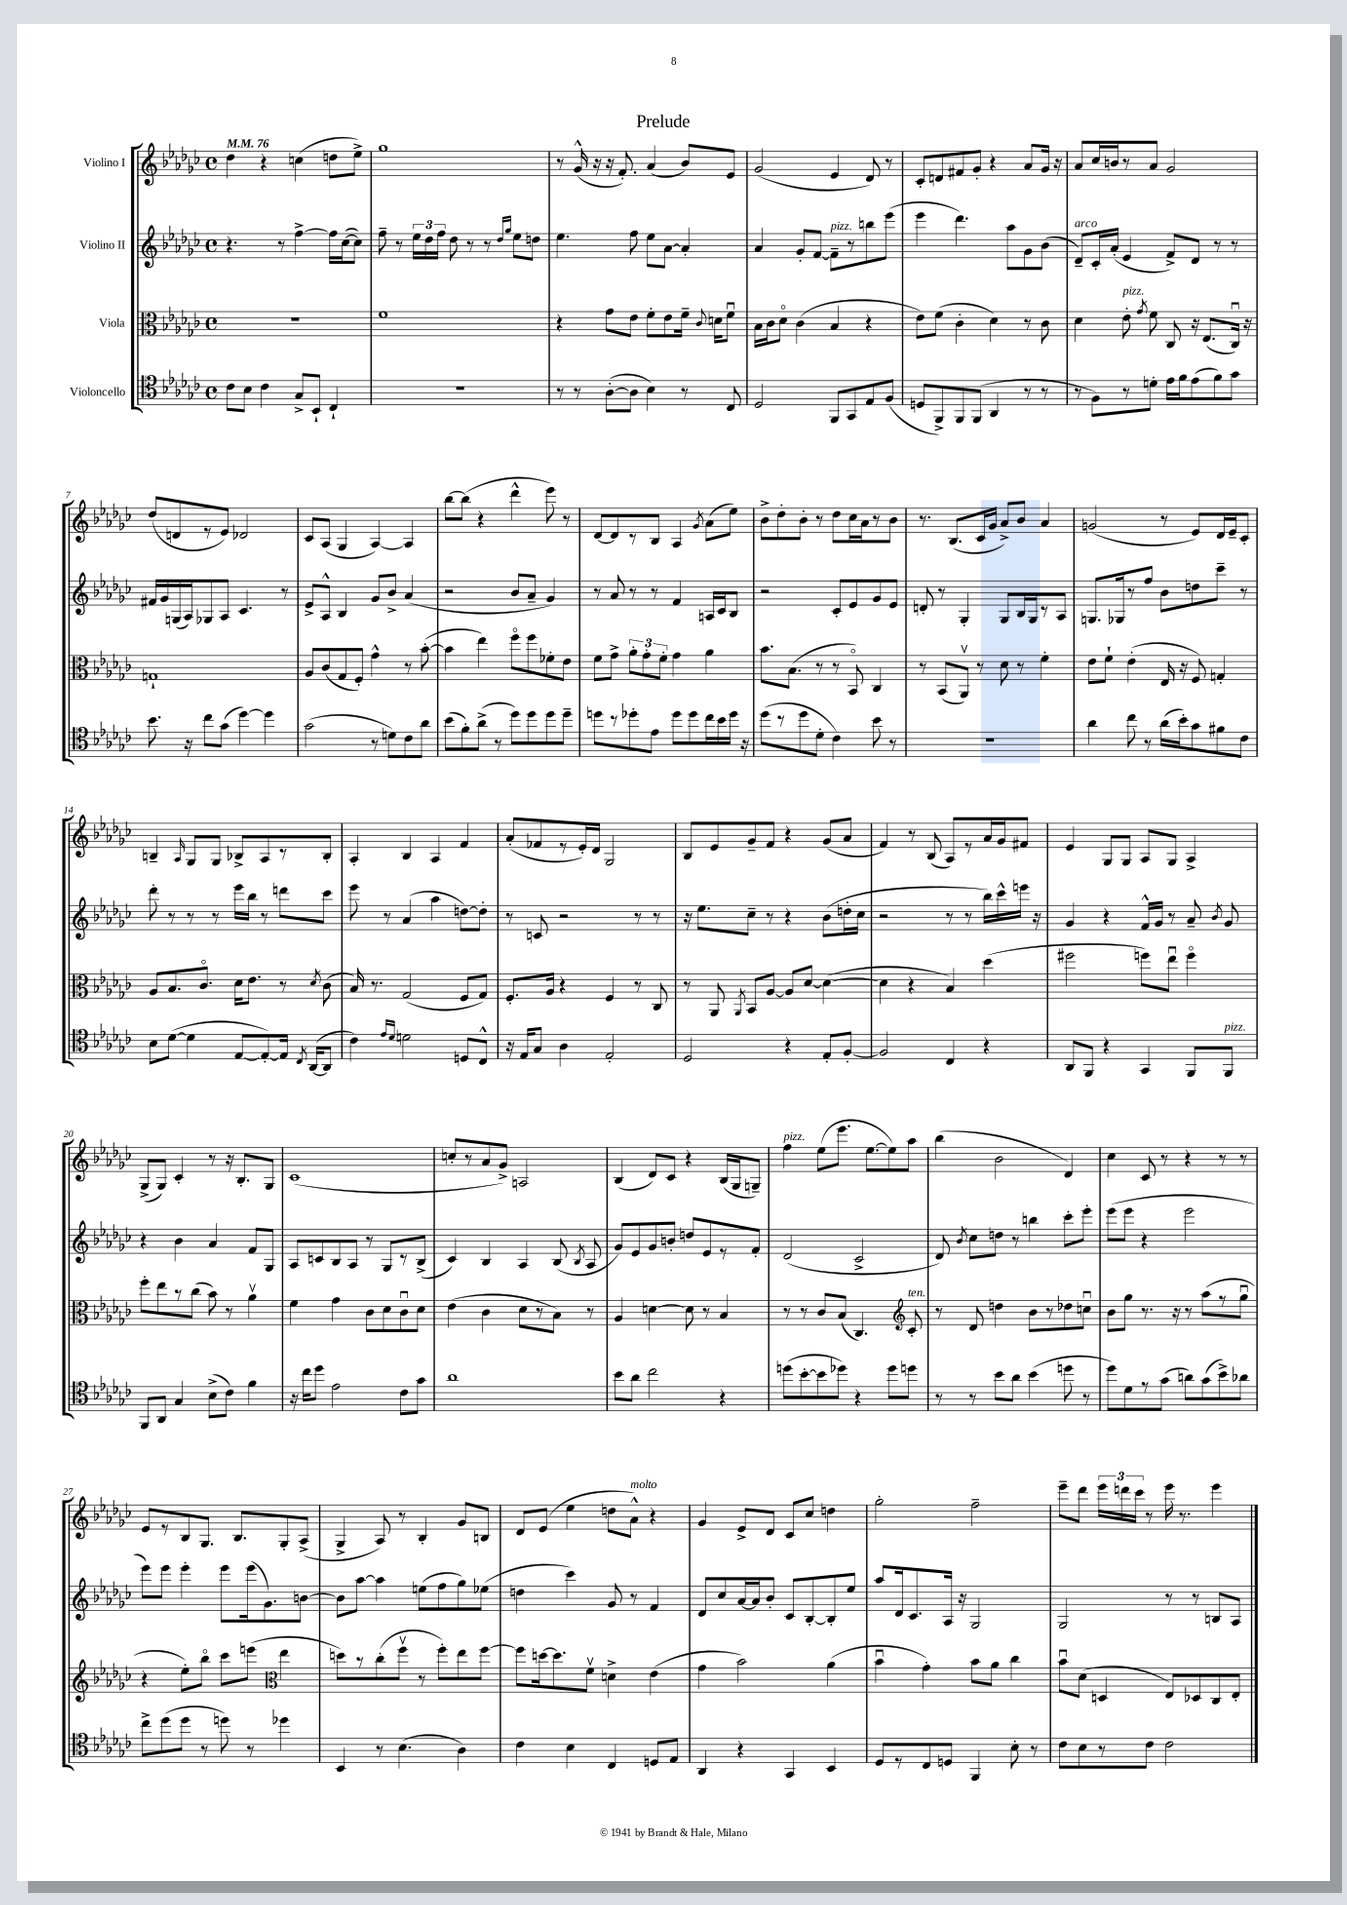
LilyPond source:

\header { title = "Prelude" }
<<
\new StaffGroup <<
\new Staff = "s0" \with { instrumentName = "Violino I" } {
    \clef treble \key ges \major \defaultTimeSignature \time 4/4 \tempo 4 = 76
    \autoBeamOff des''4 r4 c''4( d''8[ ees''8]->) |
    ges''1 |
    r8 ges'16-^( r16 r16 f'8.-.) aes'4( bes'8[) ees'8] |
    ges'2( ees'4 des'8) r8 |
    ces'8[-. d'8 fis'8 ges'8]-. r4 aes'8[ ges'16] r16 |
    aes'8[ ces''16 b'16 r8 aes'8] ges'2 |
    des''8[( d'8 r8 ees'8]) des'2 |
    ces'8[ aes8]( ges4 aes4~) aes4 |
    bes''8[~ bes''8]( r4 des'''4-^ ees'''8) r8 |
    des'8[~ des'8 r8 bes8] aes4 \acciaccatura { ges'8 } aes'8[( ees''8]) |
    bes'8[-> des''8-. bes'8]-. r8 des''8[ ces''16 aes'16 r8 bes'8] |
    r8. bes8.[( ces'16 ges'16] aes'8[->) bes'8] aes'4 |
    g'2( r8 ees'8[) des'16 ees'16-- ces'8]-. |
    b4-- \grace { aes16 } ges8[ ges8] bes8[-> aes8 r8 bes8]-. |
    aes4-. bes4 aes4 f'4 |
    aes'8[-.( fes'8 r8 ees'16-.) des'16] ges2 |
    bes8[ ees'8 ges'8-- f'8] r4 ges'8[( aes'8] |
    f'4) r8 bes8( aes8[) r8 aes'16 ges'16 fis'8] |
    ees'4 ges8[ ges8] aes8[ ges8] aes4-> |
    ges8[->( ges8]) ces'4-. r8 r16 bes8.[-. ges8] |
    ces'1( |
    c''8[-. r8 aes'8 ges'8]->) a2 |
    bes4( des'8[) ces'8] r4 bes16[( ges16 g8]--) |
    f''4^\markup { \italic "pizz." } ees''8[( ees'''8.] ees''8.[~ ees''8) aes''8] |
    bes''4( bes'2 des'4) |
    ces''4 ces'8 r8 r4 r8 r8 |
    ees'8[ r8 bes8 ges8.] bes8.[ ges8-. aes8]->( |
    ges4-> aes8) r8 bes4-. ges'8[ b8] |
    des'8[ ees'8]( ees''4 d''8[ aes'8]-^^\markup { \italic "molto" }) r4 |
    ges'4 ees'8[-> des'8] ces'8[ ces''8] d''4 |
    ges''2-. f''2-- |
    ees'''8[-- des'''8] \tuplet 3/2 { ees'''16[ d'''16 ces'''16] } r8 ees'''16 r8. ees'''4 \bar "|." |
}
\new Staff = "s1" \with { instrumentName = "Violino II" } {
    \clef treble \key ges \major \defaultTimeSignature \time 4/4
    \autoBeamOff r4. r8 f''4~-> f''16[ ces''16~( ces''8]) |
    f''8-- r8 \tuplet 3/2 { ees''16[ des''16 f''16] } des''8 r8 r8 \grace { des''16[ ges''16] } ees''8[ d''8] |
    ees''4. f''8 ees''8[ aes'8]~ aes'4-. |
    aes'4 ges'8[-. f'8]~ f'8[--^\markup { \italic "pizz." } r8 b''8 ees'''8]( |
    ees'''4 des'''4.) aes''8[ ges'8 bes'8]( |
    des'8[--^\markup { \italic "arco" }) ces'16-. aes'16]-.( ees'4 f'8[->) des'8] r8 r8 |
    fis'16[ ges'16 g16( aes16) ges8 aes8] ces'4. r8 |
    ees'8[-> aes8]-^ bes4 ges'8[ bes'8]-> aes'4( |
    r2 bes'8[ aes'8]-- ges'4) |
    r8 aes'8 r8 r8 f'4 a16[ ces'16 bes8] |
    r2 ces'8[-. ees'8 ges'8 ees'8] |
    d'8-. r8 ges4-. ges8[ bes16 ges16 r8 aes8] |
    g8.[ ges16 r8 f''8] bes'8[ d''8 ces'''8]-- r8 |
    des'''8-. r8 r8 r8 ees'''16[ bes''16] r8 d'''8[ ces'''8] |
    ees'''8 r8 aes'4( aes''4 d''8[~) d''8]-. |
    r8 c'8 r2 r8 r8 |
    r16 ees''8.[ ces''8]-- r8 r4 bes'8[( d''16-. ces''16] |
    r2 r8 r8 bes''16[) ces'''16-^ e'''16] r16 |
    ges'4 r4 f'16[-^ ges'16] r8 aes'8-- \acciaccatura { bes'8 } ges'8 |
    r4 bes'4 aes'4 f'8[ ges8] |
    aes8[ c'8 bes8 aes8] r8 ges8[ r8 bes8]->( |
    ces'4) bes4 aes4 bes8( \acciaccatura { bes8 } aes8 |
    ges'8[) ees'8 ges'8 b'8]-. d''8[ ees'8 r8 f'8]-. |
    des'2( ces'2-> |
    des'8) \acciaccatura { bes'8 } ces''8[ d''8] r8 b''4 ces'''8[-. ees'''8]-. |
    ees'''8[( ees'''8] r4 ees'''2 |
    ees'''8[) ees'''8] ees'''4-. ees'''8[ ees'''16( ges'8.) b'8]~ |
    b'8[ aes''8]~ aes''4 e''8[( f''8 ges''8) ees''8]( |
    d''4 ces'''4) ges'8 r8 f'4 |
    des'8[ ces''8 aes'16~ aes'16 bes'8]-. ces'8[ bes8~-. bes8-. ees''8] |
    aes''8[ des'16 ces'8. aes16] r16 ges2 |
    ges2 r8 r8 b8[ aes8] \bar "|." |
}
\new Staff = "s2" \with { instrumentName = "Viola" } {
    \clef alto \key ges \major \defaultTimeSignature \time 4/4
    \autoBeamOff R1 |
    f'1 |
    r4 ges'8[ ees'8] f'8[-. ees'8 f'16]-- \appoggiatura { ces'8 } d'16[ f'8]\downbow |
    bes16[ ces'16 des'8]\flageolet ces'4( bes4 r4 |
    ees'8[) f'8]( ces'4-. des'4) r8 ces'8 |
    des'4 ees'8-.^\markup { \italic "pizz." } \acciaccatura { ges'8 } f'8 ces8 r16 ees8.[( ces16]\downbow) r16 |
    g1-! |
    aes8[ ces'8( ges8 f8]-.) ges'4-^ r8 bes'8~-.( |
    bes'4 ees''4) f''8[\flageolet f''8 fes'8-. ees'8] |
    f'8[ ges'8]-> \tuplet 3/2 { aes'8[-. ges'8-. f'8]-. } ges'4 aes'4 |
    bes'8.[ bes8.]( r8 r8 bes,8\flageolet) ces4 |
    r8 bes,8[( aes,8]\upbow) r8 des'8 r8 f'4-. |
    ees'8[ f'8]-! ees'4-.( ees16 r16 f8) g4-. |
    aes8[ bes8. ces'8.]\flageolet des'16[ ees'8.] r8 \acciaccatura { des'8 } ces'8( |
    bes16) r8. ges2( f8[ ges8]) |
    f8.[-. aes16] r4 f4 r8 ces8 |
    r8 aes,8 \acciaccatura { aes,8 } bes,8[ aes8]~ aes8[ des'8]~ des'4~( |
    des'4 r4 bes4) des''4( |
    fis''2 f''8[) ees''8]\downbow f''4\flageolet |
    f''8[-. ees''8 r8 ces''8]( bes'8) r8 aes'4\upbow |
    f'4 ges'4 ces'8[ des'8 ces'8\downbow des'8] |
    ees'4( ces'4 des'8[ r8 bes8]) r8 |
    aes4 d'4~ d'8 r8 bes4 |
    r8 r8 ces'8[ bes8]( ces4.) \clef treble ces'8-.^\markup { \italic "ten." } |
    r8 des'8 d''4 bes'8[ r8 des''8 c''8]\downbow |
    bes'8[ ges''8] r8. r16 r8 aes''8[( r8 ges''8]\downbow |
    r4 ees''8[-.) bes''8]\flageolet ces'''8[ e'''8]( \clef alto ees''4 |
    d''8[) r8 ces''8-.( f''8]\upbow r8 f''8[-.) ees''8 f''8]~ |
    f''8[ d''16~ d''8. f'8]\upbow d'4-> ees'4( |
    ges'4 bes'2) aes'4( |
    bes'4\downbow ges'4-.) bes'8[ aes'8] ces''4 |
    bes'8[\downbow des'8]( d4 ees8[) des8 ces8 ees8]-. \bar "|." |
}
\new Staff = "s3" \with { instrumentName = "Violoncello" } {
    \clef tenor \key ges \major \defaultTimeSignature \time 4/4
    \autoBeamOff ces'8[ bes8] ces'4 ges8[-> bes,8]-! ces4-! |
    R1 |
    r8 r8 aes8[~-.( aes8] bes4) r8 ces8 |
    des2 f,8[ ges,8 ees8 f8]( |
    d8[ f,8->) f,8 f,8]( aes,4 r8 r8 |
    r8 f8[) r8 d'8]-. ees'16[ f'16 ees'8( f'8) ges'8] |
    bes'8. r16 ces''8[ ges'8]( des''4~) des''4 |
    ges'2( r8 d'8[) ces'8 aes'8] |
    bes'8[( f'8-.) aes'8]->( r8 des''8[) des''8 des''8 des''8]-- |
    d''8[ r8 des''8-. ees'8] des''8[ des''8 ces''16 bes'16 des''16] r16 |
    des''8[( r8 des''8 des'8]-. ces'4) bes'8 r8 |
    R1 |
    aes'4 ces''8 r8 aes'16[( bes'16-.) ges'8 fis'8 ces'8] |
    bes8[ des'8]~( des'4 ees8[~ ees8~-.) ees16] \acciaccatura { ces8 } aes,16[~( aes,8] |
    ces'4) \grace { ees'16[ des'16] } d'2 d8[ ces8]-^ |
    r16 ees16[ ges8] aes4 ees2-. |
    des2 r4 ees8[-. f8]~-. |
    f2 ces4 r4 |
    aes,8[ f,8] r4 ges,4 f,8[ f,8]^\markup { \italic "pizz." } |
    f,8[ aes,8] ges4 bes8[->( ces'8]) f'4 |
    r16 ces''16[ des''8] ees'2 ces'8[ ges'8] |
    aes'1 |
    bes'8[ aes'8] ces''2 r4 |
    d''8[( bes'8~-. bes'8 des''8]) r4 des''8[ d''8] |
    r8 r8 bes'8[ aes'8] bes'4( d''8 r8 |
    des''8[) des'8 r8 ges'8]( a'8[) ges'8( bes'8->) aes'8] |
    ces''8[-> des''8( des''8] r8 d''8) r8 des''4 |
    bes,4 r8 bes4.( aes4) |
    ces'4 bes4 ces4 d8[ ees8] |
    aes,4 r4 ges,4 bes,4 |
    des8[ r8 ces8 d8] f,4 bes8-. r8 |
    ces'8[ bes8 r8 ces'8] ces'2 \bar "|." |
}
>>
>>
